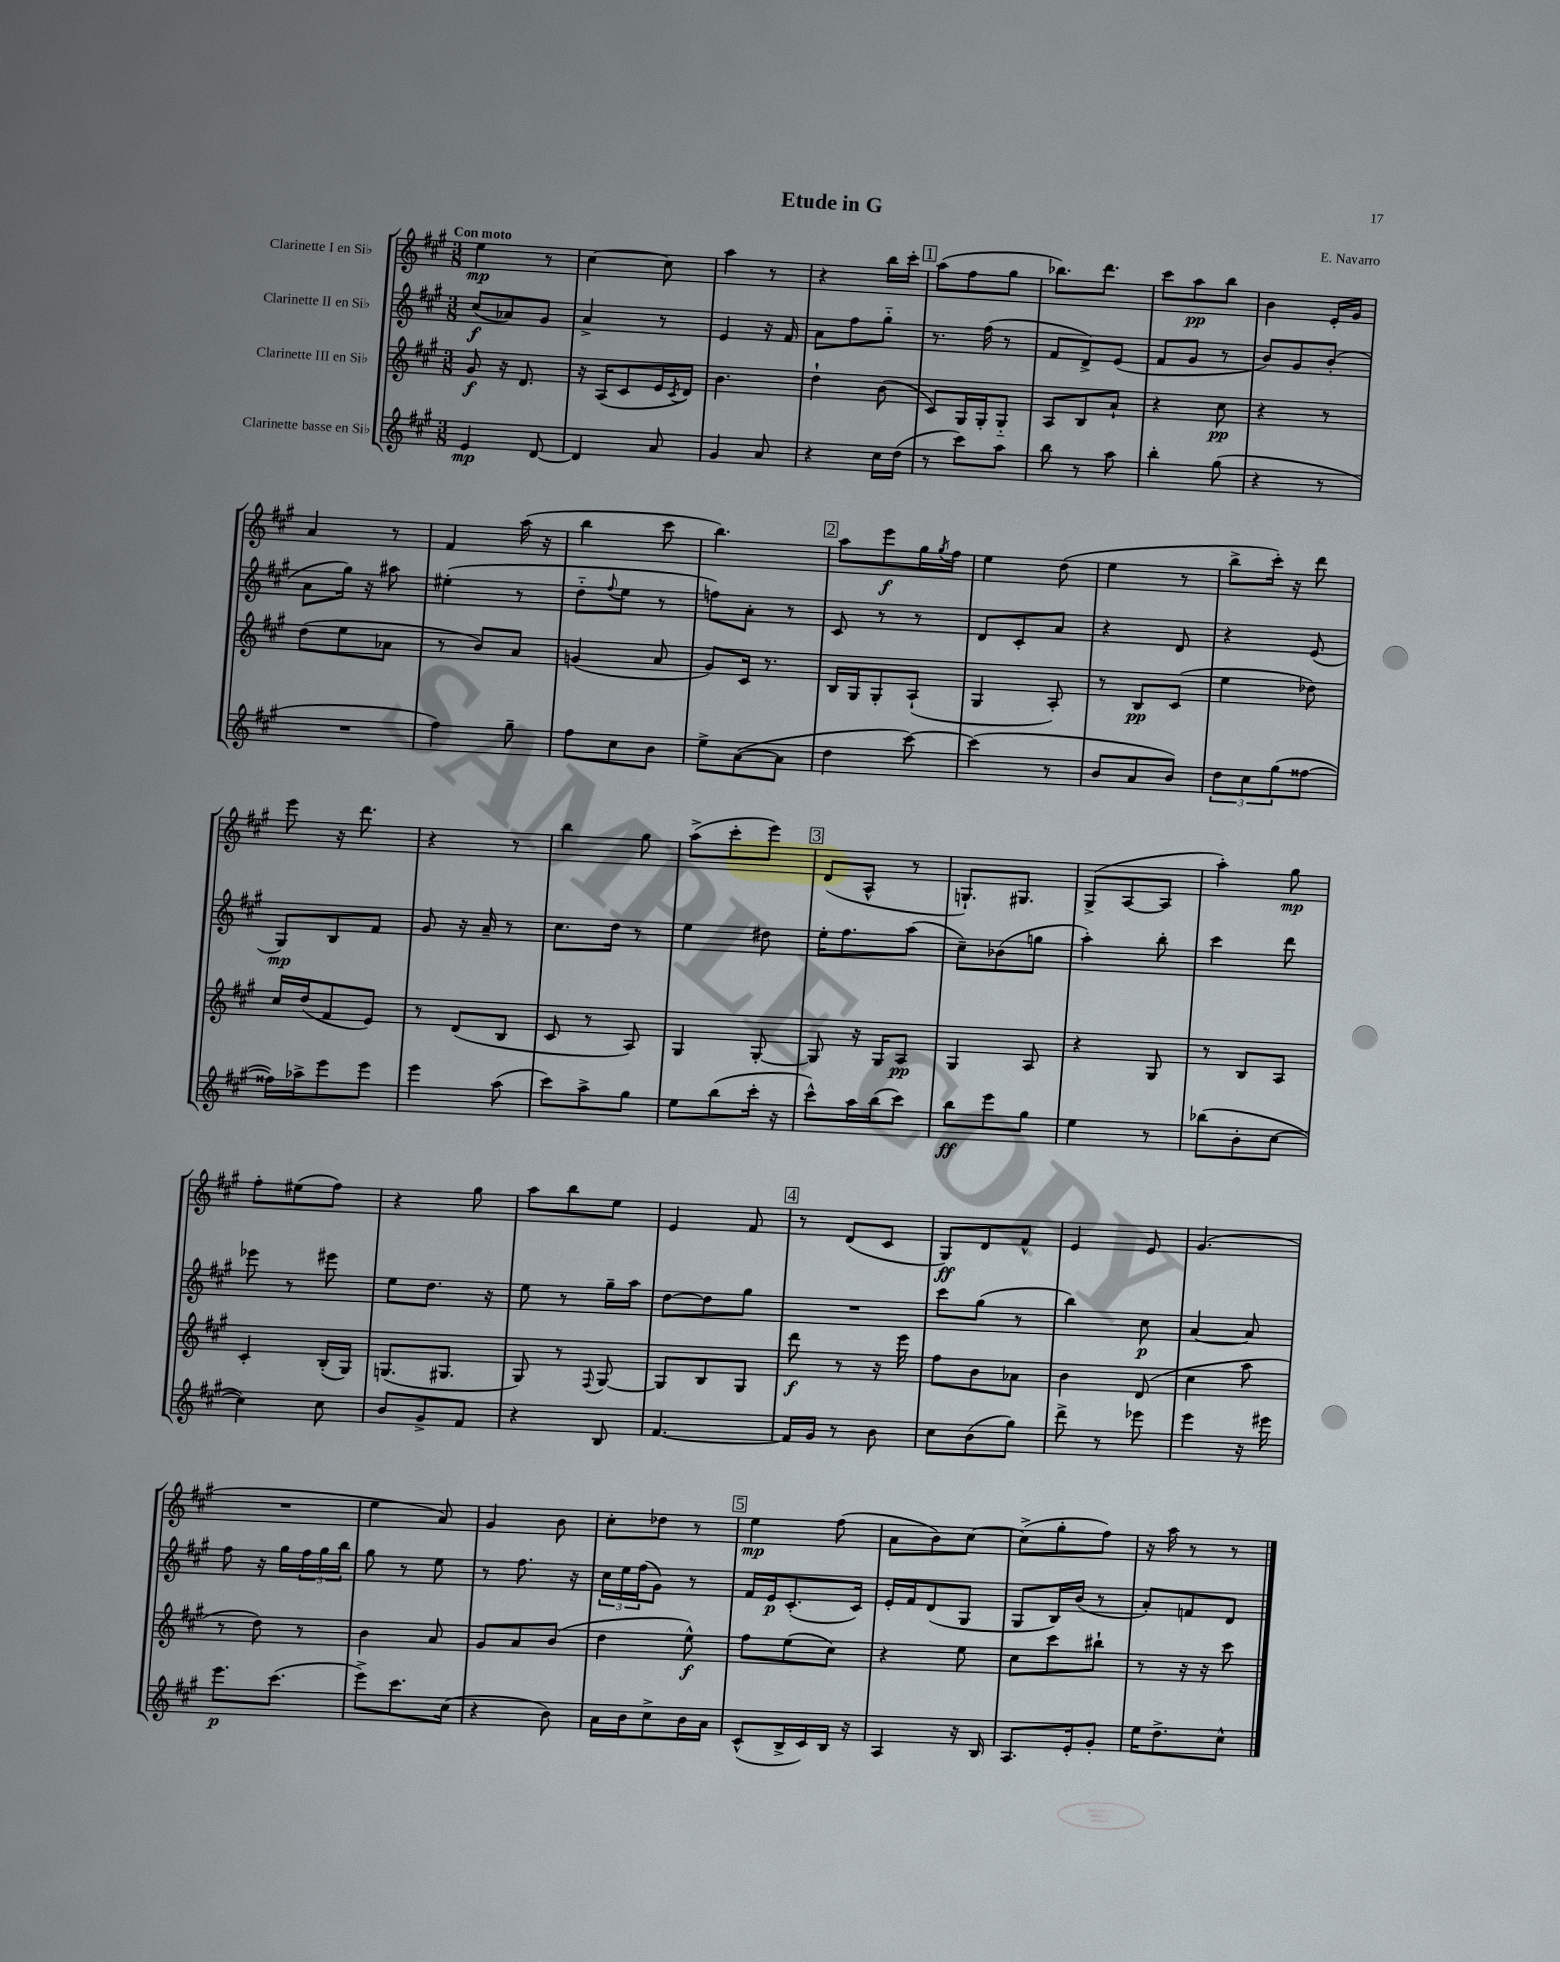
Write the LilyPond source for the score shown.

\header { title = "Etude in G" composer = "E. Navarro" }
<<
\new StaffGroup <<
\new Staff = "s0" \with { instrumentName = "Clarinette I en Sib" } {
    \clef treble \key a \major \numericTimeSignature \time 3/8 \tempo "Con moto"
    e''4\mp r8 |
    cis''4~ cis''8 |
    a''4 r8 |
    r4 b''16 cis'''16-. |
    \mark \markup { \box "1" } a''8( fis''8 gis''8 |
    bes''8.) d'''8. |
    cis'''8 a''8\pp b''8 |
    b'4 e'16-. gis'16 |
    a'4 r8 |
    fis'4 a''16( r16 |
    b''4 cis'''8 |
    b''4.) |
    \mark \markup { \box "2" } a''8 e'''8\f gis''16 \acciaccatura { gis''8 } fis''16 |
    e''4 d''8( |
    e''4 r8 |
    b''8-> cis'''16-.) r16 d'''8 |
    e'''8 r16 d'''8. |
    r4 r8 |
    b''4 gis''8 |
    a''8->( cis'''8-. e'''8) |
    \mark \markup { \box "3" } d'8( a8-^ r8 |
    g8.-!) gis8. |
    gis8->( a8~ a8 |
    a''4-.) gis''8\mp |
    fis''8-. eis''8( fis''8) |
    r4 gis''8 |
    a''8 b''8 e''8 |
    e'4 fis'8 |
    \mark \markup { \box "4" } r8 d'8( cis'8 |
    gis8\ff) d'8 fis'8-^ |
    e'4 e'8 |
    gis'4.( |
    R4. |
    e''4 a'8) |
    gis'4 b'8 |
    cis''8-. des''8 r8 |
    \mark \markup { \box "5" } e''4\mp fis''8( |
    a'8 b'8) cis''8~ |
    cis''8->( gis''8-. fis''8) |
    r16 a''16 r8 r8 \bar "|." |
}
\new Staff = "s1" \with { instrumentName = "Clarinette II en Sib" } {
    \clef treble \key a \major \numericTimeSignature \time 3/8
    cis''8\f( aes'8) gis'8 |
    a'4-> r8 |
    e'4 r16 fis'16 |
    a'8 fis''8 gis''8-_ |
    \mark \markup { \box "1" } r8. fis''16( r8 |
    fis'8 d'8->) e'8( |
    fis'8 gis'8 r8 |
    b'8) gis'8 b'8-.( |
    a'8 gis''16) r16 ais''8 |
    eis''4-.( r8 |
    d''8-_ \appoggiatura { fis''8 } e''8 r8 |
    f''8) a'8-. r8 |
    \mark \markup { \box "2" } cis'8 r8 r8 |
    d'8 cis'8-. a'8 |
    r4 d'8 |
    r4 e'8( |
    gis8\mp) b8 fis'8 |
    gis'8 r16 a'16-- r8 |
    cis''8. d''16 r8 |
    e''4 dis''8 |
    \mark \markup { \box "3" } e''16-. fis''8. a''8( |
    cis''8--) bes'8( g''8 |
    a''4-.) b''8-. |
    cis'''4 d'''8 |
    ees'''8 r8 eis'''8 |
    e''8 d''8. r16 |
    e''8 r8 gis''16-- a''16 |
    d''8~ d''8 gis''8 |
    \mark \markup { \box "4" } R4. |
    cis'''8 gis''8( r8 |
    b''4) cis''8\p |
    a'4~ a'8 |
    fis''8 r16 gis''16 \tuplet 3/2 { fis''16 gis''16 b''16 } |
    gis''8 r8 e''8 |
    r8 fis''8. r16 |
    \tuplet 3/2 { cis''16 e''16 fis''16( } gis'8) r8 |
    \mark \markup { \box "5" } fis'16 e'16\p cis'8.-.( cis'16) |
    e'16-. fis'16 d'8( gis8 |
    gis8 b16) b'16( r8 |
    a'8-.) f'8 d'8 \bar "|." |
}
\new Staff = "s2" \with { instrumentName = "Clarinette III en Sib" } {
    \clef treble \key a \major \numericTimeSignature \time 3/8
    gis'8\f r16 d'8. |
    r16 a16( cis'8 e'16 \acciaccatura { cis'8 } d'16) |
    b'4. |
    d''4-! b'8( |
    \mark \markup { \box "1" } cis'8) gis16 gis16-. gis8-_ |
    a8 b8 a'8-! |
    r4 cis''8\pp |
    r4 r8 |
    d''8( e''8 aes'8 |
    r8 b'8) a'8 |
    g'4( a'8 |
    gis'8) cis'16 r8. |
    \mark \markup { \box "2" } b16 gis16 gis8-. a8-!( |
    gis4 a8-.) |
    r8 b8\pp cis'8( |
    e''4 des''8) |
    cis''16 d''16( fis'8 e'8) |
    r8 d'8( b8 |
    cis'8 r8 a8) |
    gis4 gis8~-. |
    \mark \markup { \box "3" } gis8 r16 gis16 a8\pp |
    gis4 a8 |
    r4 gis8 |
    r8 b8 a8 |
    cis'4-. b16-.( gis16) |
    g8.( gis8. |
    gis8) r8 \appoggiatura { fis8 } gis8~ |
    gis8 b8 gis8 |
    \mark \markup { \box "4" } d'''8\f r8 r16 e'''16 |
    fis''8 b'8 aes'8 |
    b'4 d'8( |
    cis''4 a''8 |
    r8 d''8) r8 |
    b'4 a'8 |
    gis'8 a'8 b'8( |
    d''4 e''8-^\f) |
    \mark \markup { \box "5" } fis''8 e''8( cis''8) |
    r4 e''8 |
    cis''8 cis'''8 bis''8-! |
    r8 r16 r16 cis'''8 \bar "|." |
}
\new Staff = "s3" \with { instrumentName = "Clarinette basse en Sib" } {
    \clef treble \key a \major \numericTimeSignature \time 3/8
    e'4\mp d'8~ |
    d'4 a'8 |
    gis'4 a'8 |
    r4 cis''16 d''16( |
    \mark \markup { \box "1" } r8 cis'''8) a''8 |
    b''8 r8 a''8 |
    b''4-. gis''8( |
    r4 r8 |
    R4. |
    fis''4) gis''8-- |
    fis''8 cis''8 b'8 |
    e''8-> a'8~( a'8 |
    \mark \markup { \box "2" } d''4 cis'''8~) |
    cis'''4( r8 |
    b'8 a'8 b'8) |
    \tuplet 3/2 { d''8 cis''8 gis''8( } fisis''8~ |
    fisis''16) aes''16-> e'''8 e'''8 |
    e'''4 a''8( |
    cis'''8) a''8-> gis''8 |
    e''8 b''8( cis'''16-. r16 |
    \mark \markup { \box "3" } cis'''8-^) a''16 b''16( cis'''8) |
    b''8\ff e'''8 gis''8 |
    e''4 r8 |
    bes''8( b'8-. cis''8~ |
    cis''4) cis''8 |
    b'8 gis'8-> fis'8 |
    r4 b8 |
    fis'4.~ |
    \mark \markup { \box "4" } fis'16 gis'16 r8 b'8 |
    cis''8 b'8( gis''8) |
    d'''8-> r8 ees'''8 |
    e'''4 r16 eis'''16 |
    e'''8.\p cis'''8.( |
    e'''8->) cis'''8. cis''16( |
    r4 b'8) |
    a'16 b'16 cis''8-> b'16 a'16 |
    \mark \markup { \box "5" } cis'8-^( b16-> cis'16) b16 r16 |
    a4 r16 b16 |
    a8. e'16-. gis'8-. |
    e''16 d''8.-> cis''8-^ \bar "|." |
}
>>
>>
\layout { \context { \Score \remove "Bar_number_engraver" } }
